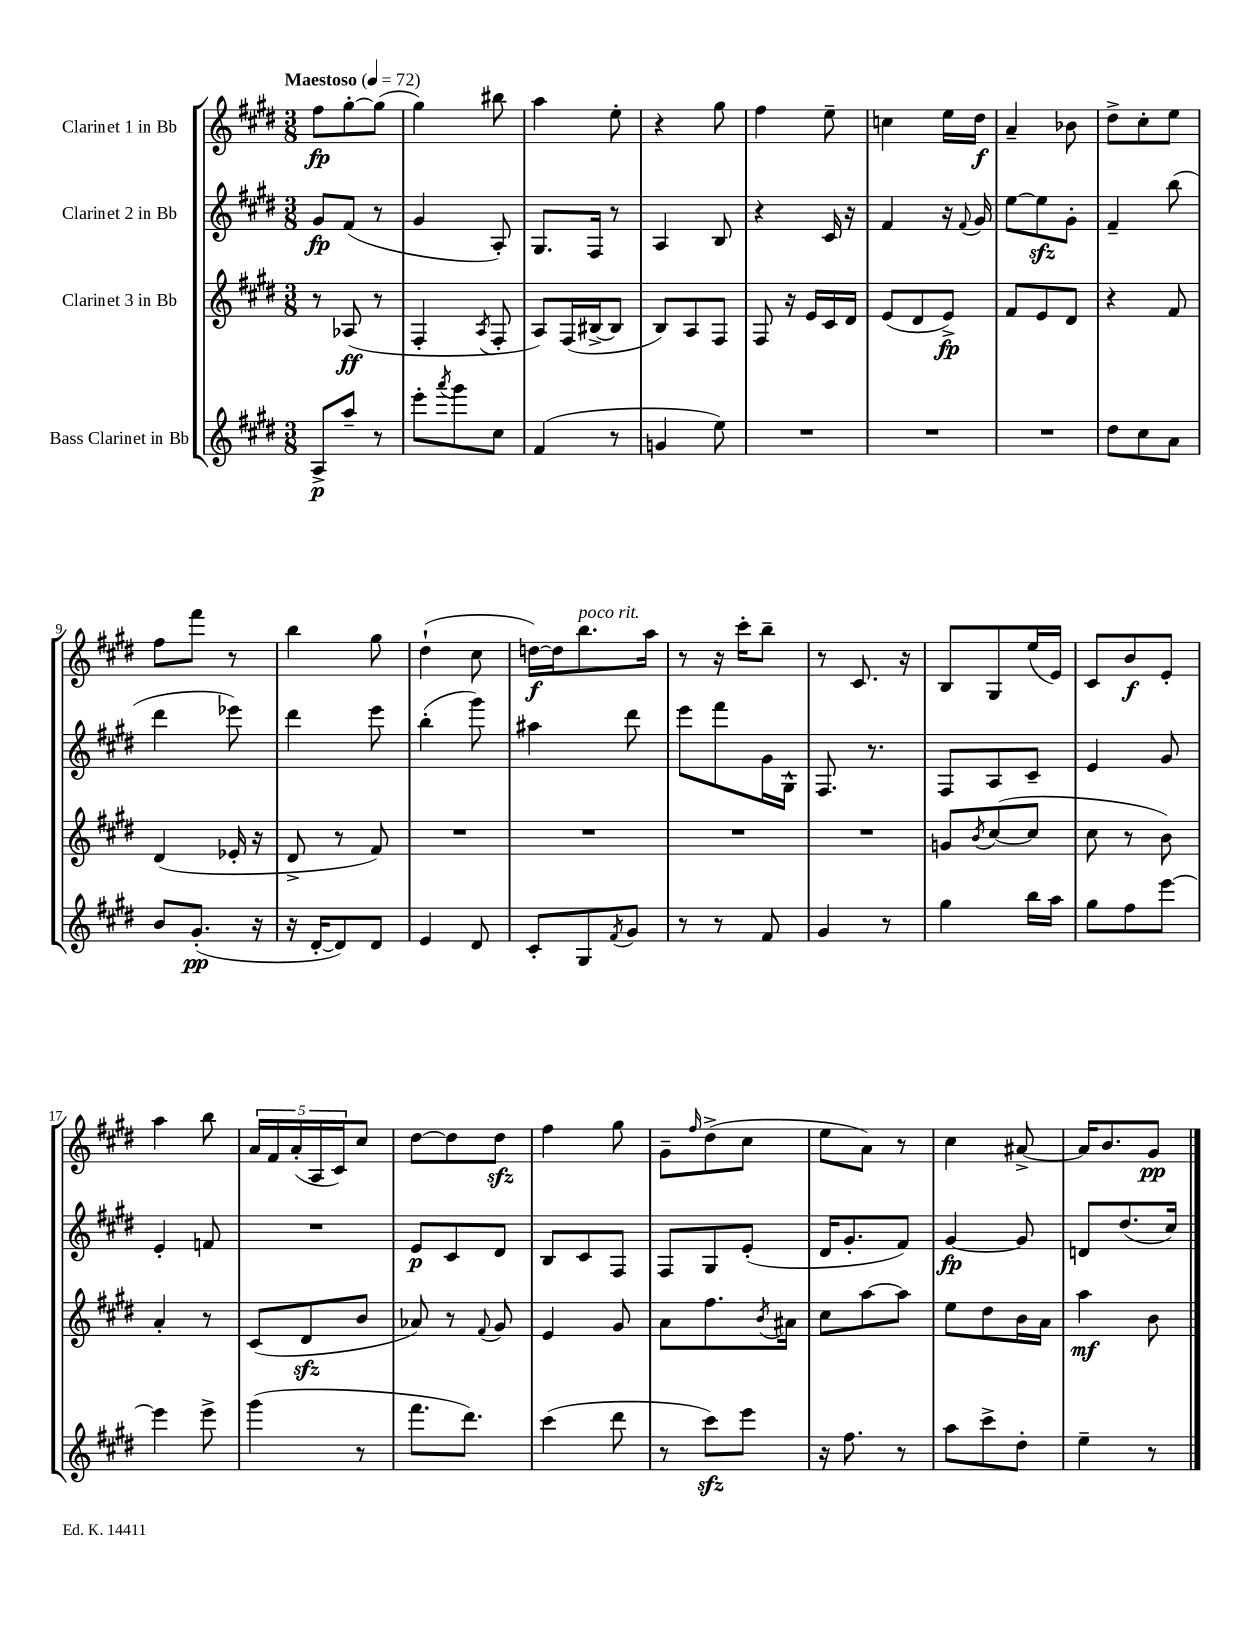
<<
\new StaffGroup <<
\new Staff = "s0" \with { instrumentName = "Clarinet 1 in Bb" } {
    \clef treble \key e \major \numericTimeSignature \time 3/8 \tempo "Maestoso" 4 = 72
    fis''8\fp gis''8~-. gis''8( |
    gis''4) bis''8 |
    a''4 e''8-. |
    r4 gis''8 |
    fis''4 e''8-- |
    c''4 e''16 dis''16\f |
    a'4-- bes'8 |
    dis''8-> cis''8-. e''8 |
    fis''8 fis'''8 r8 |
    b''4 gis''8 |
    dis''4-!( cis''8 |
    d''16~\f) d''16 b''8.^\markup { \italic "poco rit." } a''16 |
    r8 r16 cis'''16-. b''8-- |
    r8 cis'8. r16 |
    b8 gis8 e''16( e'16) |
    cis'8 b'8\f e'8-. |
    a''4 b''8 |
    \tuplet 5/4 { a'16 fis'16 a'16-.( a16 cis'16) } cis''8 |
    dis''8~ dis''8 dis''8\sfz |
    fis''4 gis''8 |
    gis'8-- \grace { fis''16 } dis''8->( cis''8 |
    e''8 a'8) r8 |
    cis''4 ais'8~-> |
    ais'16 b'8. gis'8\pp \bar "|." |
}
\new Staff = "s1" \with { instrumentName = "Clarinet 2 in Bb" } {
    \clef treble \key e \major \numericTimeSignature \time 3/8
    gis'8\fp fis'8( r8 |
    gis'4 a8-.) |
    gis8. fis16 r8 |
    a4 b8 |
    r4 cis'16 r16 |
    fis'4 r16 \appoggiatura { fis'8 } gis'16 |
    e''8~ e''8\sfz gis'8-. |
    fis'4-- b''8( |
    dis'''4 ees'''8) |
    dis'''4 e'''8 |
    b''4-.( gis'''8) |
    ais''4 dis'''8 |
    e'''8 fis'''8 gis'16 gis16-^ |
    fis8. r8. |
    fis8 a8 cis'8-- |
    e'4 gis'8 |
    e'4-. f'8 |
    R4. |
    e'8\p cis'8 dis'8 |
    b8 cis'8 fis8 |
    fis8 gis8 e'8-.( |
    dis'16 gis'8.-. fis'8) |
    gis'4~\fp gis'8 |
    d'8 dis''8.( cis''16) \bar "|." |
}
\new Staff = "s2" \with { instrumentName = "Clarinet 3 in Bb" } {
    \clef treble \key e \major \numericTimeSignature \time 3/8
    r8 aes8\ff( r8 |
    fis4-. \acciaccatura { a8 } fis8-. |
    a8) fis16( bis16~-> bis8 |
    b8) a8 fis8 |
    fis8 r16 e'16 cis'16 dis'16 |
    e'8( dis'8 e'8->\fp) |
    fis'8 e'8 dis'8 |
    r4 fis'8 |
    dis'4( ees'16-. r16 |
    dis'8-> r8 fis'8) |
    R4. |
    R4. |
    R4. |
    R4. |
    g'8 \acciaccatura { b'8 } cis''8~( cis''8 |
    cis''8 r8 b'8) |
    a'4-. r8 |
    cis'8( dis'8\sfz b'8 |
    aes'8) r8 \appoggiatura { fis'8 } gis'8 |
    e'4 gis'8 |
    a'8 fis''8. \acciaccatura { b'8 } ais'16 |
    cis''8 a''8~ a''8 |
    e''8 dis''8 b'16 a'16 |
    a''4\mf b'8 \bar "|." |
}
\new Staff = "s3" \with { instrumentName = "Bass Clarinet in Bb" } {
    \clef treble \key e \major \numericTimeSignature \time 3/8
    a8->\p a''8-- r8 |
    e'''8-. \acciaccatura { a'''8 } gis'''8 cis''8 |
    fis'4( r8 |
    g'4 e''8) |
    R4. |
    R4. |
    R4. |
    dis''8 cis''8 a'8 |
    b'8 gis'8.-.\pp( r16 |
    r16 dis'16~-. dis'8) dis'8 |
    e'4 dis'8 |
    cis'8-. gis8 \acciaccatura { fis'8 } gis'8 |
    r8 r8 fis'8 |
    gis'4 r8 |
    gis''4 b''16 a''16 |
    gis''8 fis''8 e'''8~ |
    e'''4 e'''8-> |
    gis'''4( r8 |
    fis'''8. dis'''8.) |
    cis'''4( dis'''8 |
    r8 cis'''8\sfz) e'''8 |
    r16 fis''8. r8 |
    a''8 cis'''8-> dis''8-. |
    e''4-- r8 \bar "|." |
}
>>
>>
